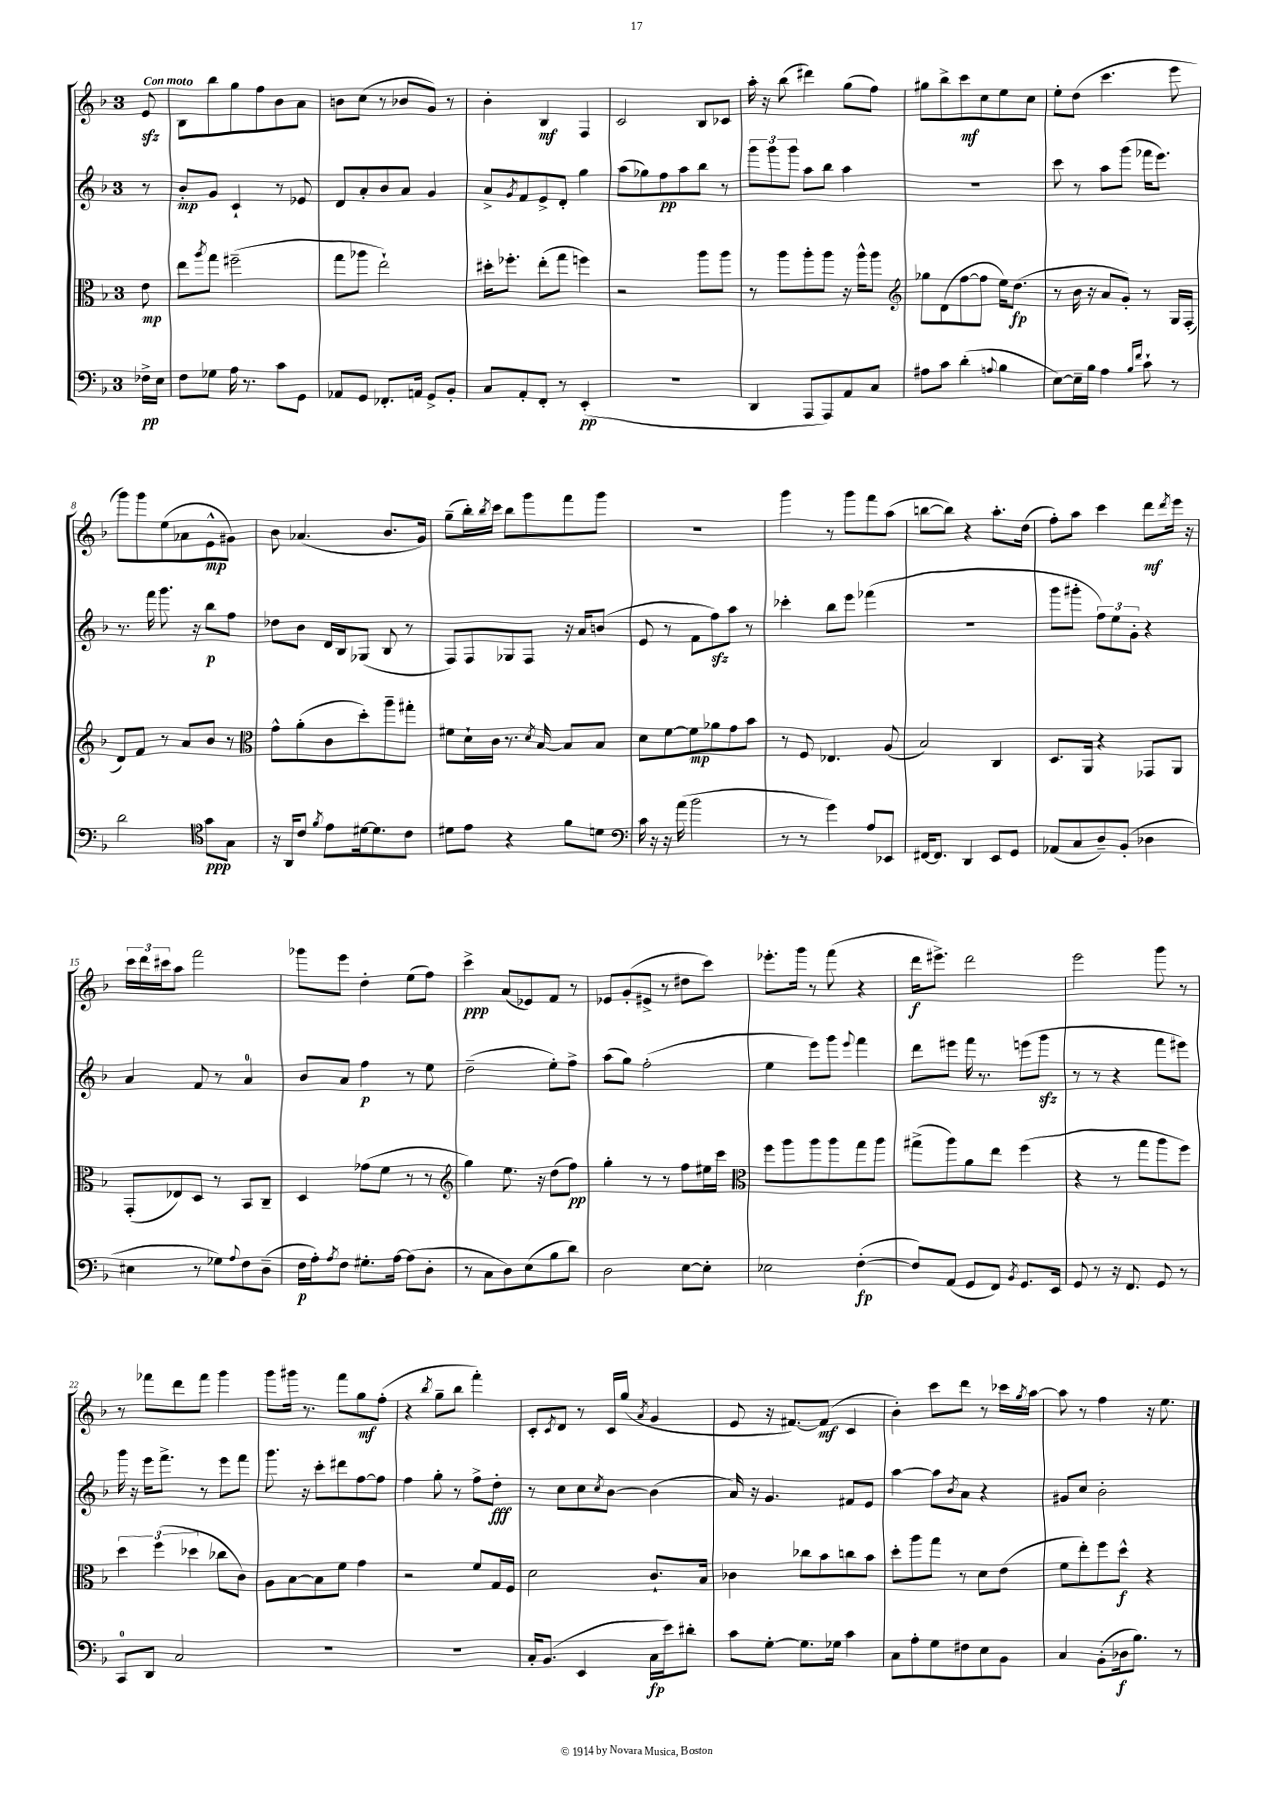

**kern	**kern	**kern	**kern
*staff4	*staff3	*staff2	*staff1
*clefF4	*clefC3	*clefG2	*clefG2
*k[b-]	*k[b-]	*k[b-]	*k[b-]
*M3/4	*M3/4	*M3/4	*M3/4
16F-^	8e	8r	8e
16E	.	.	.
=	=	=	=
8F	8ee	8b-'	8B-
.	8qaa	.	.
8G-	8gg	8g	8bb-
16A	(2ff#~	4c`	8gg
8.r	.	.	.
.	.	.	8ff
8c	.	8r	8b-
8GG	.	8e-	8a
=	=	=	=
8AA-	8gg	8d	8b
8GG	8aa-	8a'	(8cc
8.FF-'	2ee`)	8b-	8r
.	.	8a	8b-
16AA	.	.	.
8GG^	.	4g	8g)
8BB-'	.	.	8r
=	=	=	=
8C	16dd#'	8a^	4b-'
.	8.ff-'	.	.
.	.	8qg	.
8AA'	.	8f	.
8FF'	(8ee'	8e^	4B-
8r	8gg	8d'	.
(4EE'	4ff)	4gg	4F
=	=	=	=
2.r	2r	(8aa	2c
.	.	8gg-)	.
.	.	8ff	.
.	.	8aa	.
.	8aa	8bb-	8B-
.	8aa	8r	8c-
=	=	=	=
4DD	8r	12ggg	16aa'
.	.	.	16r
.	.	12ggg	.
.	8aa	.	(8bb-
.	.	12ggg	.
8AAA	8aa'	8aa	4ddd#)
8AAA)	8aa	8bb-	.
8AA	16r	4aa	(8gg
.	16aa^^	.	.
8C	8aa	.	8ff)
=	=	=	=
*	*clefG2	*	*
8A#	8gg-	2.r	8gg#
8c	(8d	.	8bb-^
(4d'	[8ff	.	8ccc
.	8ff]	.	8cc
8qqA	.	.	.
4B-	16ee)	.	8ee
.	(8.dd	.	.
.	.	.	8cc
=	=	=	=
[8E)	8r	8ccc	8ee'
16E~]	16b-	8r	(8dd
16B-	16r	.	.
4A	8a	8aa	4.ccc
.	8g')	(8ggg	.
16qqB-	.	.	.
16qqf	.	.	.
8c`	8r	16fff-	.
.	.	8.eee)	.
8r	16G	.	8eee
.	(16F'	.	.
=	=	=	=
2d	8d)	8.r	8ggg)
.	8f	.	8ggg
.	.	16fff	.
.	8r	8.ggg	(8ee
.	8a	.	8a-
.	.	16r	.
*clefC4	*	*	*
8g	8b-	8bb-	8e^^
8G	8r	8ff	8g#)
=	=	=	=
*	*clefC3	*	*
16r	8g^^	8dd-	8b-
16AA	.	.	.
8c	(8a'	8b-	(4.a-
8qf	.	.	.
8e	8c	16d	.
.	.	16B-	.
[16d#	8dd')	(8G-	.
8.d#]	.	.	.
.	8aa~	8B-	8.b-
8c	8gg#'	8r	.
.	.	.	16g)
=	=	=	=
8d#	8f#	8F)	(8gg~
8e	16d`	8F	16bb-')
.	.	.	8qbb-
.	16c	.	16ccc
4r	8.r	8G-	8bb-
.	.	8F	8ggg
.	8qd	.	.
.	[16B-	.	.
8f	8B-]	16r	8fff
.	.	16a	.
8d	8B-	(8b	8ggg
=	=	=	=
*clefF4	*	*	*
16c	8d	8e	2.r
16r	.	.	.
16r	[8f	8r	.
(16a	.	.	.
2b-	8f]	8f	.
.	8a-	8ff)	.
.	8g	8aa	.
.	8b-	8r	.
=	=	=	=
8r	8r	4ccc-'	4ggg
8r	8F	.	.
4g)	4.E-	8bb-	8r
.	.	8eee	8ggg
8A	.	(4fff-	8fff
8EE-	(8A	.	(8aa
=	=	=	=
[16FF#	2B-)	2.r	[8bb
8.FF#]	.	.	.
.	.	.	8bb])
4DD	.	.	4r
8EE	4C	.	8.aa'
8GG	.	.	.
.	.	.	(16dd
=	=	=	=
(8AA-	8.D	8ggg	8ff')
8C	.	8ggg#'	8aa
.	16AA	.	.
8D~)	4r	12ff)	4ccc
.	.	12ee	.
(8BB-'	.	.	.
.	.	12g'	.
4D-	8GG-	4r	8ddd
.	.	.	8qddd
.	8AA	.	16eee
.	.	.	16r
=	=	=	=
4E#	(8GG'	4a	24ccc
.	.	.	24ddd
.	.	.	24ccc#
.	8E-)	.	8aa
8r	8D	8f	2fff
8G-)	8r	8r	.
8qqA	.	.	.
8F	8BB-	4a	.
(8D~	8C~	.	.
=	=	=	=
16F	4D	8b-	8ggg-
16A')	.	.	.
8qA	.	.	.
8F	.	8a	8eee
8.G#'	(8g-	4ff	4dd'
.	8f	.	.
[16A	.	.	.
(8A]	8r	8r	(8ee
8D'	8r	8ee	8ff)
=	=	=	=
*	*clefG2	*	*
8r	4gg)	(2dd~	4ccc^
8C	.	.	.
8D)	8.ee	.	(8a
(8E	.	.	8e-)
.	16r	.	.
8B-	(8dd	8ee')	8f
8d)	8ff)	8ff^	8r
=	=	=	=
2D	4gg'	(8aa	8e-
.	.	8gg)	(8g'
.	8r	(2ff'	8e#^
.	8r	.	8r
[8E	8ff	.	8dd#
8E']	16ee#	.	8ccc)
.	16ccc	.	.
=	=	=	=
*	*clefC3	*	*
2E-	8ff	4ee	8.eee-'
.	8aa	.	.
.	.	.	16ggg
.	8aa	8eee)	8r
.	8aa	8ggg	(8fff
.	.	8qqeee	.
([4F'	8gg	4fff	4r
.	8aa	.	.
=	=	=	=
8F])	(8gg#^	8ddd	16ddd
.	.	.	8.eee#^)
(8AA	8aa)	8eee#	.
8GG	8a	16fff	2ddd
.	.	8.r	.
8FF)	8ee	.	.
8qBB-	.	.	.
8.GG	(4ff	(8eee	.
.	.	8ggg	.
16EE	.	.	.
=	=	=	=
8GG	4r	8r	2eee
8r	.	8r	.
16r	8r	4r	.
8.FF	.	.	.
.	8gg	.	.
8GG	8aa	8fff	8ggg
8r	8ff)	8eee#)	8r
=	=	=	=
8CC	6dd	16ggg	8r
.	.	16r	.
8DD	.	16eee	8fff-
.	(6ff	.	.
.	.	8.fff^	.
2C	.	.	8ddd
.	6dd-	.	.
.	.	8r	8fff-
.	8cc-	8eee	4ggg
.	8c)	8fff	.
=	=	=	=
2.r	8A	8.ggg	8ggg
.	[8B-	.	16ggg#
.	.	16r	8.r
.	8B-]	8ccc'	.
.	8f	8ddd#	8fff
.	4g	[8ff	8gg
.	.	8ff]	(8ff'
=	=	=	=
2.r	2r	4ff	4r
.	.	.	8qbb-
.	.	8gg'	8gg~
.	.	8r	8bb-
.	8f	8ff^	4fff')
.	16G	8dd'	.
.	16F	.	.
=	=	=	=
16C'	2d	8r	8c'
(8.BB-	.	.	.
.	.	.	8qc
.	.	8cc	8d
4EE	.	8cc	8r
.	.	8qcc	.
.	.	[8b-	16c
.	.	.	(16gg
.	.	.	8qa
16C	8.c`	(4b-]	4g
16e)	.	.	.
8d#'	.	.	.
.	16B-	.	.
=	=	=	=
8c	4c-	16a)	8e
.	.	16r	.
[8G'	.	4.g	16r
.	.	.	[8.f#)
8.G]	8cc-	.	.
.	8b-	.	(8f#]
16G-	.	.	.
4c	8cc	8f#	4c
.	8b-	8e	.
=	=	=	=
8C	8dd'	[4aa	4b-')
8A'	8aa	.	.
8G	8gg	8aa]	8ccc
.	.	8qb-	.
8F#	8r	8a	8ddd
8E	8d	4r	8r
8BB-	(8e	.	16ccc-
.	.	.	8qgg
.	.	.	[16aa
=	=	=	=
4C	8f	8g#	8aa]
.	8ee')	8cc	8r
(8BB-'	8ff	2b-'	4ff
16D-	8dd^^	.	.
8.B-)	.	.	.
.	4r	.	16r
.	.	.	8.ee
8r	.	.	.
==	==	==	==
*-	*-	*-	*-
